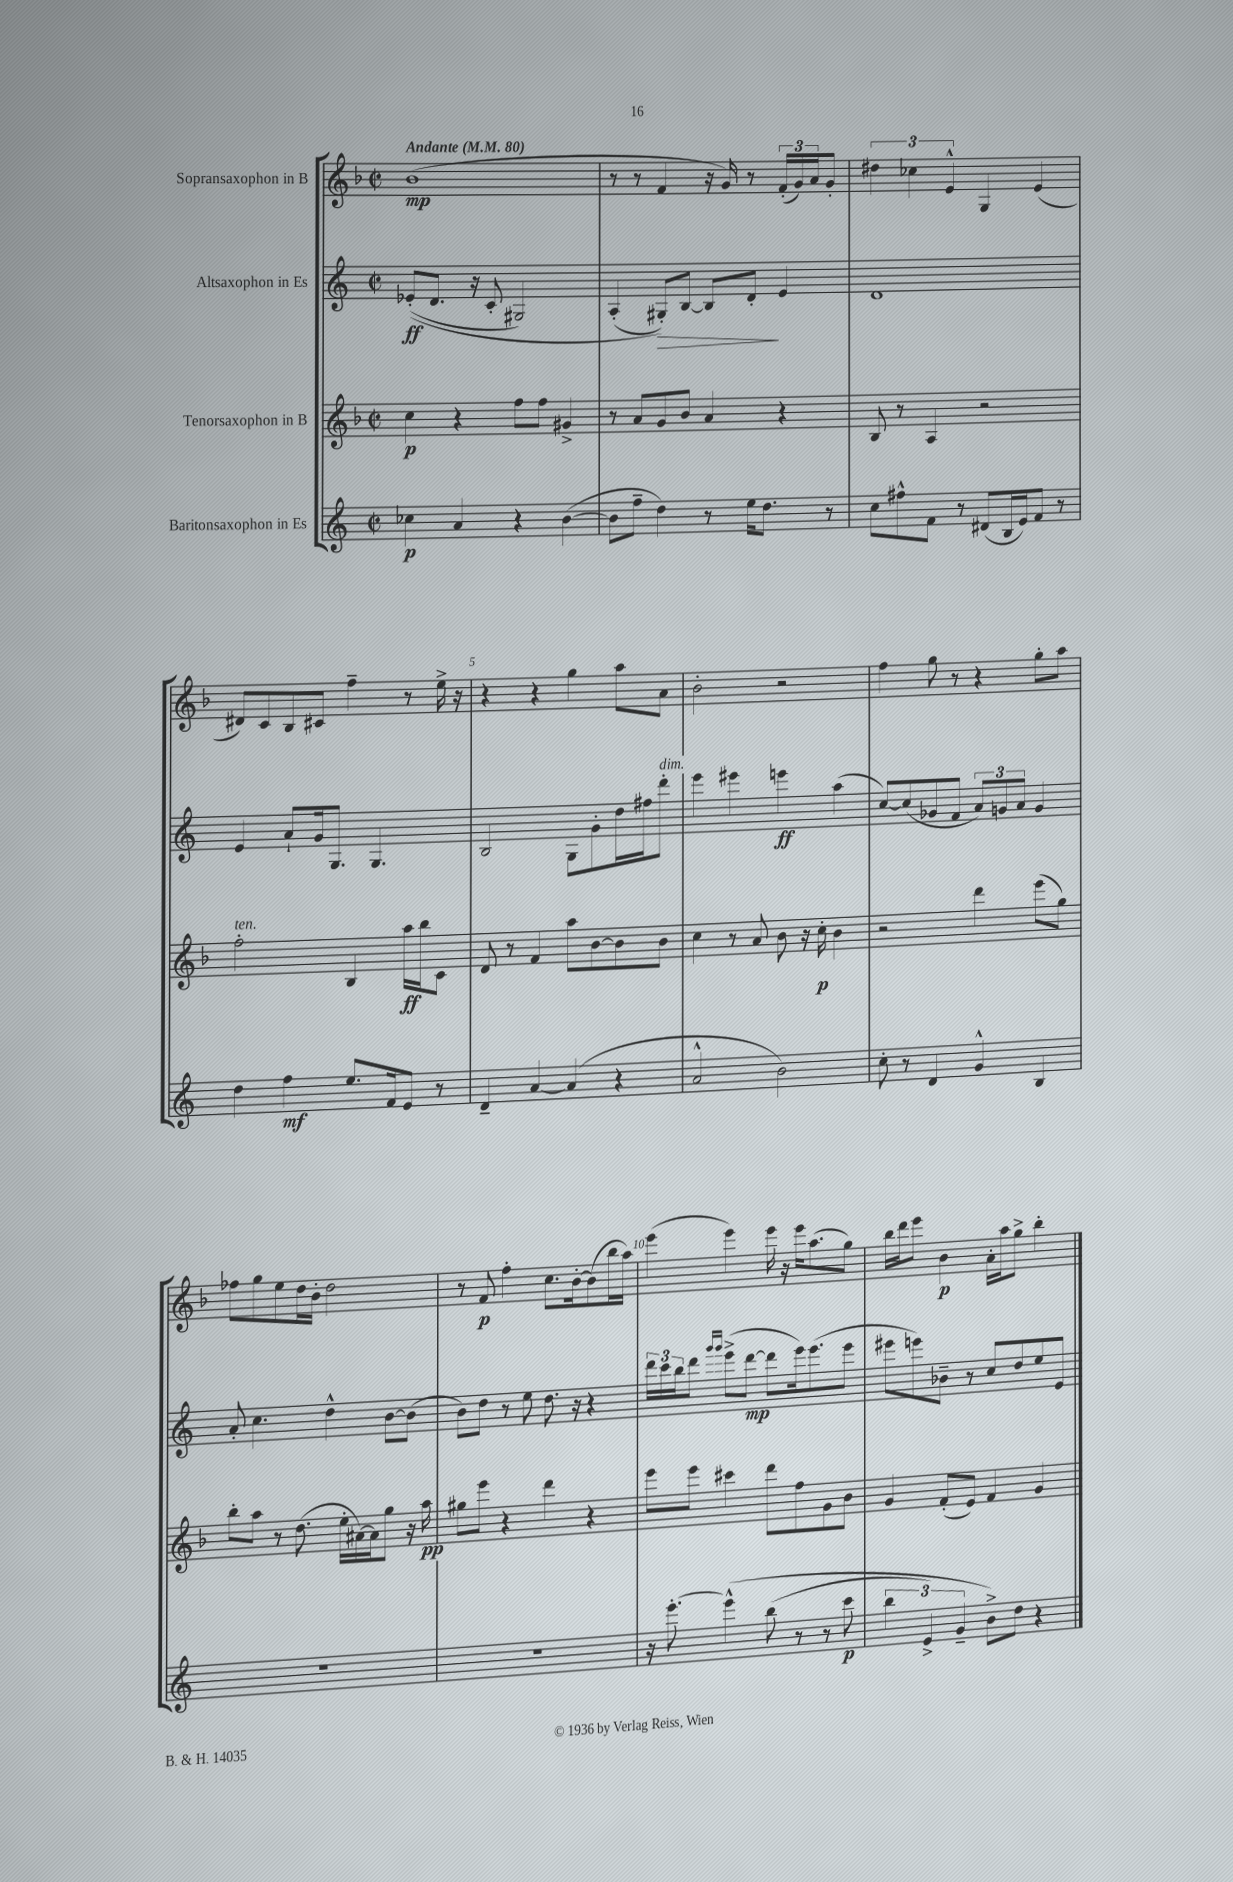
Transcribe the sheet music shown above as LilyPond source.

<<
\new StaffGroup <<
\new Staff = "s0" \with { instrumentName = "Sopransaxophon in B" } {
    \clef treble \key f \major \defaultTimeSignature \time 2/2 \tempo "Andante" 4 = 80
    bes'1\mp( |
    r8 r8 f'4 r16 g'16) r8 \tuplet 3/2 { f'16-.( g'16) a'16 } g'8-. |
    \tuplet 3/2 { dis''4 ces''4 e'4-^ } g4 e'4( |
    dis'8) c'8 bes8 cis'8 f''4-- r8 e''16-> r16 |
    r4 r4 g''4 a''8 a'8 |
    bes'2-. r2 |
    f''4 g''8 r8 r4 g''8-. a''8 |
    fes''8 g''8 e''8 d''16 bes'16-. d''2 |
    r8 f'8\p f''4-. c''8. bes'16~-. bes'8( bes''16 a''16) |
    e'''4( e'''4) e'''16 r16 e'''16 a''8.( g''8) |
    bes''16 d'''16 e'''8 bes'4\p a'16-. a''16 g''8-> bes''4-. \bar "|." |
}
\new Staff = "s1" \with { instrumentName = "Altsaxophon in Es" } {
    \clef treble \key c \major \defaultTimeSignature \time 2/2
    ees'8-.\ff(\( d'8. r16 c'8-. gis2) |
    a4-.( gis8-.\>)\) b8~ b8 d'8-.\! e'4 |
    d'1 |
    e'4 a'8-! g'16 g8. g4. |
    b2 g8 g'8-. d''16 fis''16 d'''8-.^\markup { \italic "dim." } |
    e'''4 eis'''4 e'''4\ff a''4( |
    c''8~) c''8( ges'8 f'8 \tuplet 3/2 { a'8) g'8 a'8 } g'4 |
    a'8-. c''4. d''4-^ b'8~ b'8( |
    b'8) d''8 r8 e''8 d''8. r16 r4 |
    \tuplet 3/2 { d'''16 c'''16 b''16 } d'''8 \grace { g'''16 g'''16 } e'''8->( d'''8~\mp d'''8 e'''16) e'''8.( e'''8 |
    eis'''8 e'''8) bes'8-- r8 c''8 d''8 e''8 e'8 \bar "|." |
}
\new Staff = "s2" \with { instrumentName = "Tenorsaxophon in B" } {
    \clef treble \key f \major \defaultTimeSignature \time 2/2
    c''4\p r4 f''8 f''8 gis'4-> |
    r8 a'8 g'8 bes'8 a'4 r4 |
    bes8 r8 a4 r2 |
    f''2-.^\markup { \italic "ten." } bes4 a''16\ff bes''16 c'8 |
    d'8 r8 f'4 a''8 bes'8~ bes'8 bes'8 |
    c''4 r8 a'8 bes'8 r16 c''16-.\p bes'4 |
    r2 d'''4 e'''8( g''8) |
    bes''8-. a''8 r8 d''8.( e''16-. ais'16~) ais'16 g''8 r16 a''16\pp |
    gis''8 e'''8 r4 d'''4 r4 |
    e'''8 e'''8 cis'''4 d'''8 f''8 g'8 bes'8 |
    g'4 f'8-.( e'8) f'4 g'4 \bar "|." |
}
\new Staff = "s3" \with { instrumentName = "Baritonsaxophon in Es" } {
    \clef treble \key c \major \defaultTimeSignature \time 2/2
    ces''4\p a'4 r4 b'4~( |
    b'8 f''8-- d''4) r8 e''16 d''8. r8 |
    c''8 fis''8-^ f'8 r8 dis'8( b16 e'16) f'8 r8 |
    d''4 f''4\mf e''8. f'16 e'8 r8 |
    d'4-- a'4~ a'4( r4 |
    a'2-^ b'2) |
    c''8-. r8 d'4 g'4-^ b4 |
    R1 |
    R1 |
    r16 e'''8.~-. e'''4-^\( b''8( r8 r8 c'''8\p |
    \tuplet 3/2 { b''4 e'4->) g'4-- } b'8->\) d''8 r4 \bar "|." |
}
>>
>>
\layout { \context { \Score \override BarNumber.break-visibility = ##(#f #t #t) barNumberVisibility = #(every-nth-bar-number-visible 5) } }
